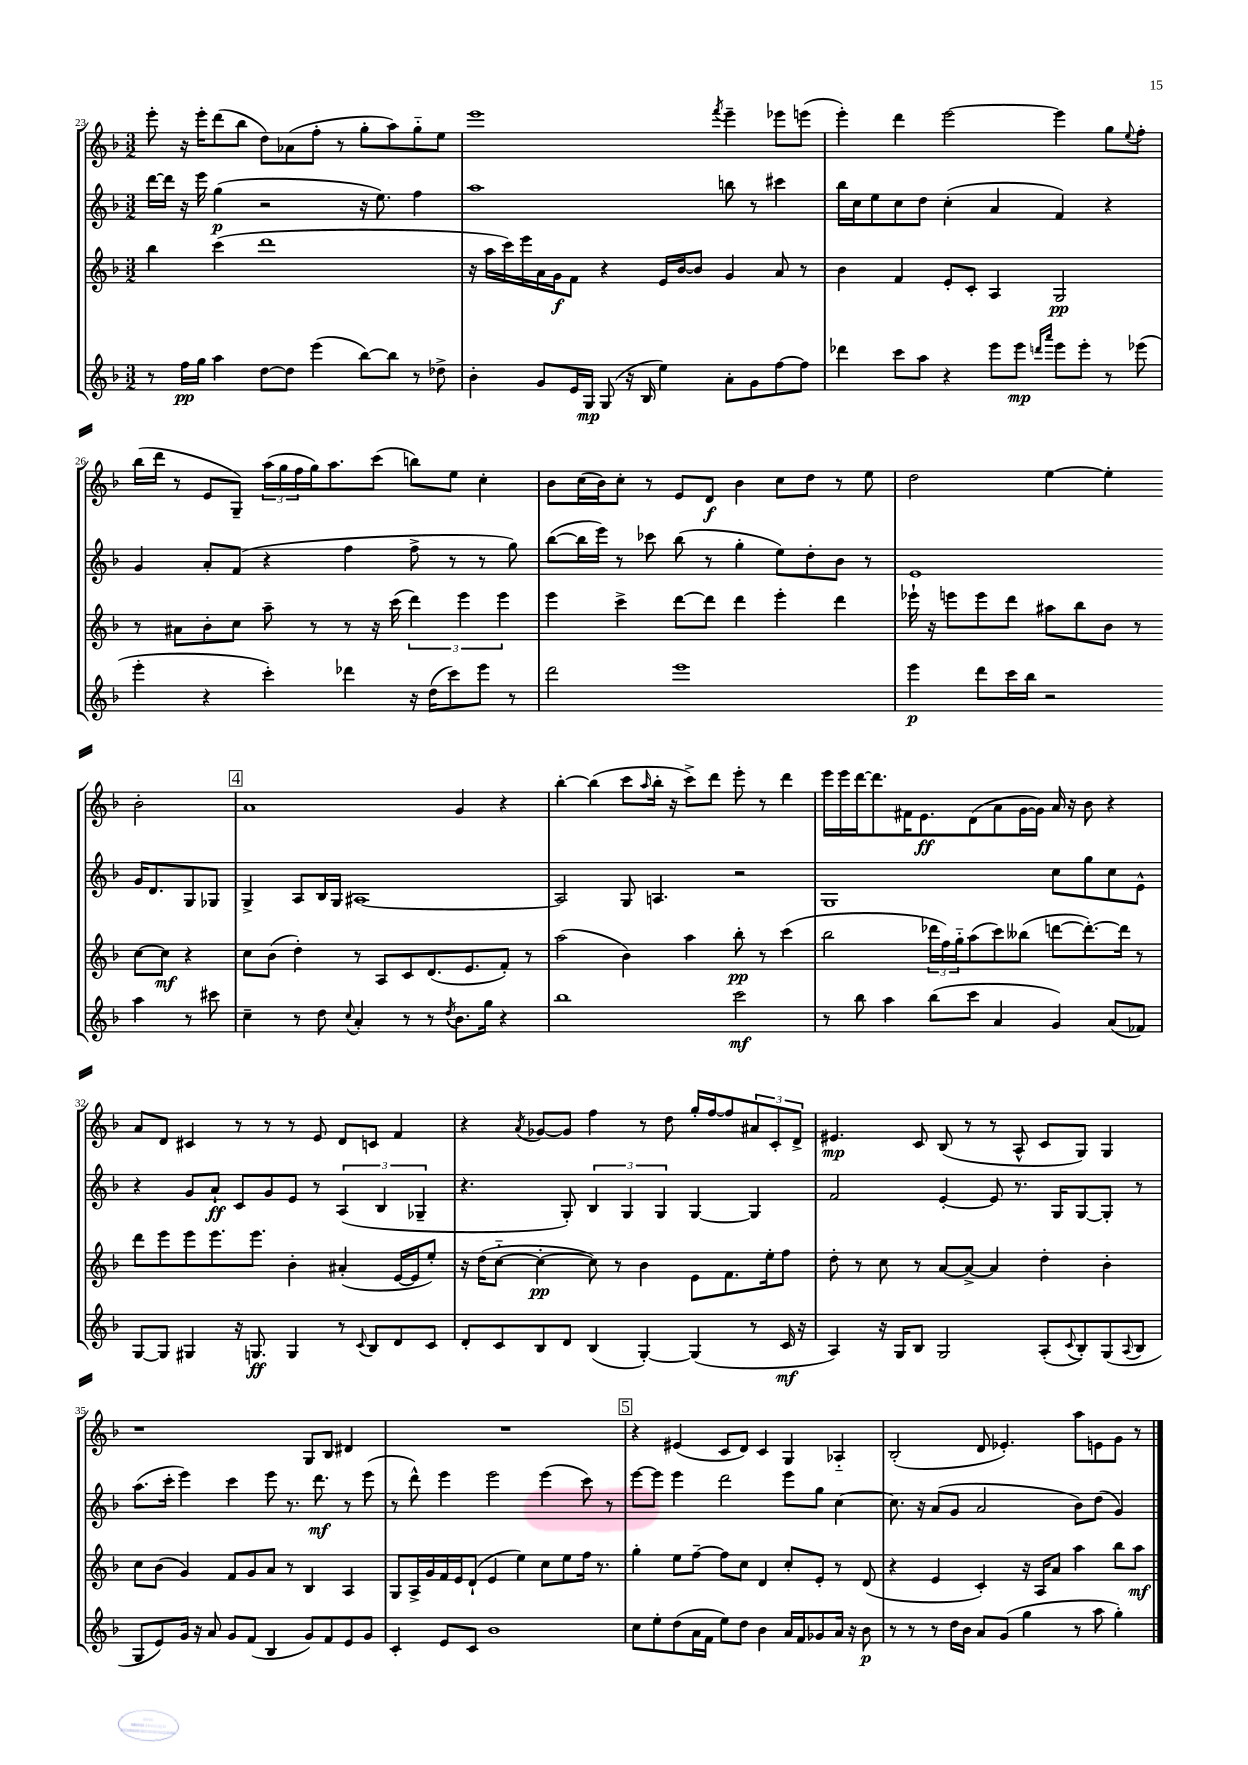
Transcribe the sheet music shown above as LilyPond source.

<<
\new StaffGroup <<
\new Staff = "s0" {
    \clef treble \key f \major \numericTimeSignature \time 3/2
    e'''8-. r16 e'''16-. d'''8( bes''8 d''8) aes'8( f''8-. r8 g''8-. a''8) g''8-_ e''8 |
    e'''1 \acciaccatura { f'''8 } e'''4-- ees'''8 e'''8( |
    e'''4-.) d'''4 e'''2~ e'''4 g''8 \appoggiatura { e''8 } f''8-. |
    bes''16( d'''16 r8 e'8 g8--) \tuplet 3/2 { a''16( g''16 f''16 } g''16) a''8. c'''8( b''8) e''8 c''4-. |
    bes'8 c''16( bes'16) c''8-. r8 e'8 d'8\f bes'4 c''8 d''8 r8 e''8 |
    d''2 e''4~ e''4-. bes'2-. |
    \mark \markup { \box "4" } a'1 g'4 r4 |
    bes''4~-. bes''4( c'''8 \grace { a''16 } bes''16-. r16 c'''8->) d'''8 e'''8-. r8 d'''4 |
    e'''16 e'''16 d'''16~ d'''8. fis'16 e'8.\ff d'8( a'8 g'16~ g'16) a'16 r16 bes'8 r4 |
    a'8 d'8 cis'4 r8 r8 r8 e'8 d'8 c'8 f'4 |
    r4 \acciaccatura { a'8 } ges'8~ ges'8 f''4 r8 d''8 g''16-. f''16~ f''8 \tuplet 3/2 { ais'8 c'8-. d'8-> } |
    eis'4.\mp c'8 bes8( r8 r8 a8-^ c'8 g8) g4 |
    r1 g8 bes8 dis'4 |
    R1. |
    \mark \markup { \box "5" } r4 eis'4( c'8 d'8) c'4 g4 aes4-_ |
    bes2-.( d'8 ees'4.-.) a''8 e'8 g'8 r8 \bar "|." |
}
\new Staff = "s1" {
    \clef treble \key f \major \numericTimeSignature \time 3/2
    d'''16~ d'''16 r16 e'''16 g''4\p( r2 r16 e''8.) f''4 |
    a''1 b''8 r8 cis'''4 |
    bes''16 c''16 e''8 c''8 d''8 c''4-.( a'4 f'4) r4 |
    g'4 a'8-. f'8( r4 f''4 f''8-> r8 r8 g''8) |
    bes''8~( bes''16 e'''16) r8 ces'''8 bes''8( r8 g''4-. e''8) d''8-. bes'8 r8 |
    e'1 g'16 d'8. g8 ges8 |
    \mark \markup { \box "4" } g4-> a8 bes16 g16 ais1~ |
    ais2 g8 a4. r2 |
    g1 c''8 g''8 c''8 e'8-^ |
    r4 g'8 a'8-!\ff c'8 g'8 e'8 r8 \tuplet 3/2 { a4( bes4 ges4-- } |
    r4. g8-.) \tuplet 3/2 { bes4 g4 g4 } g4~ g4 |
    f'2 e'4~-. e'8 r8. g16 g8~ g8-. r8 |
    a''8.( c'''16-. e'''4) c'''4 e'''8 r8. d'''8.\mf r8 e'''8( |
    r8 d'''8-^) e'''4 e'''2 e'''4( c'''8) r8 |
    \mark \markup { \box "5" } e'''8~ e'''8 e'''4 d'''2 e'''8 g''8 c''4~ |
    c''8. r16 a'8( g'8 a'2 bes'8) d''8( g'4) \bar "|." |
}
\new Staff = "s2" {
    \clef treble \key f \major \numericTimeSignature \time 3/2
    bes''4 c'''4( d'''1 |
    r16 a''16 c'''16) e'''16 a'16 g'16\f f'8 r4 e'16 bes'16~ bes'8 g'4 a'8 r8 |
    bes'4 f'4 e'8-. c'8-. a4 g2\pp |
    r8 ais'8 bes'8-. c''8 a''8-- r8 r8 r16 c'''16( \tuplet 3/2 { d'''4) e'''4 e'''4 } |
    e'''4 c'''4-> d'''8~ d'''8 d'''4 e'''4-. d'''4 |
    ees'''16-! r16 e'''8 e'''8 d'''8 ais''8 bes''8 bes'8 r8 c''8~ c''8\mf r4 |
    \mark \markup { \box "4" } c''8 bes'8( d''4-.) r8 a8 c'8 d'8.( e'8. f'8-.) r8 |
    a''2( bes'4) a''4 bes''8-.\pp r8 c'''4( |
    bes''2 \tuplet 3/2 { des'''16 f''16) g''16-_ } a''8( c'''8) beses''8( d'''8~ d'''8.~-.) d'''16 r8 |
    d'''8 e'''8 e'''8 e'''8. e'''8. bes'4-. ais'4-.( e'16~ e'16 e''8-.) |
    r16 d''16( c''8~-_ c''4~-.\pp c''8) r8 bes'4 e'8 f'8. e''16-. f''8 |
    d''8-. r8 c''8 r8 a'8~ a'8~-> a'4 d''4-. bes'4-. |
    c''8 bes'8( g'4) f'8 g'8 a'8 r8 bes4 a4 |
    g8 a16-> g'16 f'16 e'16 d'8-!( e'4 e''4) c''8 e''8 f''16 r8. |
    \mark \markup { \box "5" } g''4-. e''8 f''8~-- f''8 c''8 d'4 c''8-. e'8-. r8 d'8( |
    r4 e'4 c'4-.) r16 a16 a'8 a''4 bes''8 a''8\mf \bar "|." |
}
\new Staff = "s3" {
    \clef treble \key f \major \numericTimeSignature \time 3/2
    r8 f''16\pp g''16 a''4 d''8~ d''8 e'''4( bes''8~) bes''8 r8 des''8-> |
    bes'4-. g'8 e'16 g16\mp g8( r16 bes16 e''4) a'8-. g'8 f''8~ f''8 |
    des'''4 c'''8 a''8 r4 e'''8 e'''8\mp \grace { d'''16 a'''16 } e'''8 e'''8-. r8 ees'''8( |
    e'''4-. r4 c'''4-.) des'''4 r16 d''16( c'''8) e'''8 r8 |
    d'''2 e'''1 |
    e'''4\p d'''8 c'''16 bes''16 r2 a''4 r8 cis'''8 |
    \mark \markup { \box "4" } c''4-- r8 d''8 \appoggiatura { c''8 } a'4-. r8 r8 \acciaccatura { d''8 } bes'8. g''16 r4 |
    bes''1 c'''2\mf |
    r8 bes''8 a''4 bes''8( c'''8 a'4 g'4) a'8( fes'8) |
    g8~ g8 gis4 r16 g8.\ff g4 r8 \appoggiatura { c'8 } bes8 d'8 c'8 |
    d'8-. c'8 bes8 d'8 bes4( g4~-.) g4( r8 c'16\mf r16 |
    a4) r16 g16 bes8 g2 a8-.( \appoggiatura { c'8 } bes8-.) g8( \appoggiatura { a8 } bes8 |
    g8 e'8) g'16 r16 a'8 g'8 f'8( bes4 g'8) f'8 e'8 g'8 |
    c'4-. e'8 c'8 bes'1 |
    \mark \markup { \box "5" } c''8 e''8-. d''8( a'16 f'16 e''8) d''8 bes'4 a'16 f'16 ges'8 a'16 r16 bes'8\p |
    r8 r8 r8 d''16 bes'16 a'8 g'8( g''4 r8 a''8 g''4-.) \bar "|." |
}
>>
>>
\layout { \context { \Score currentBarNumber = #23 } }
